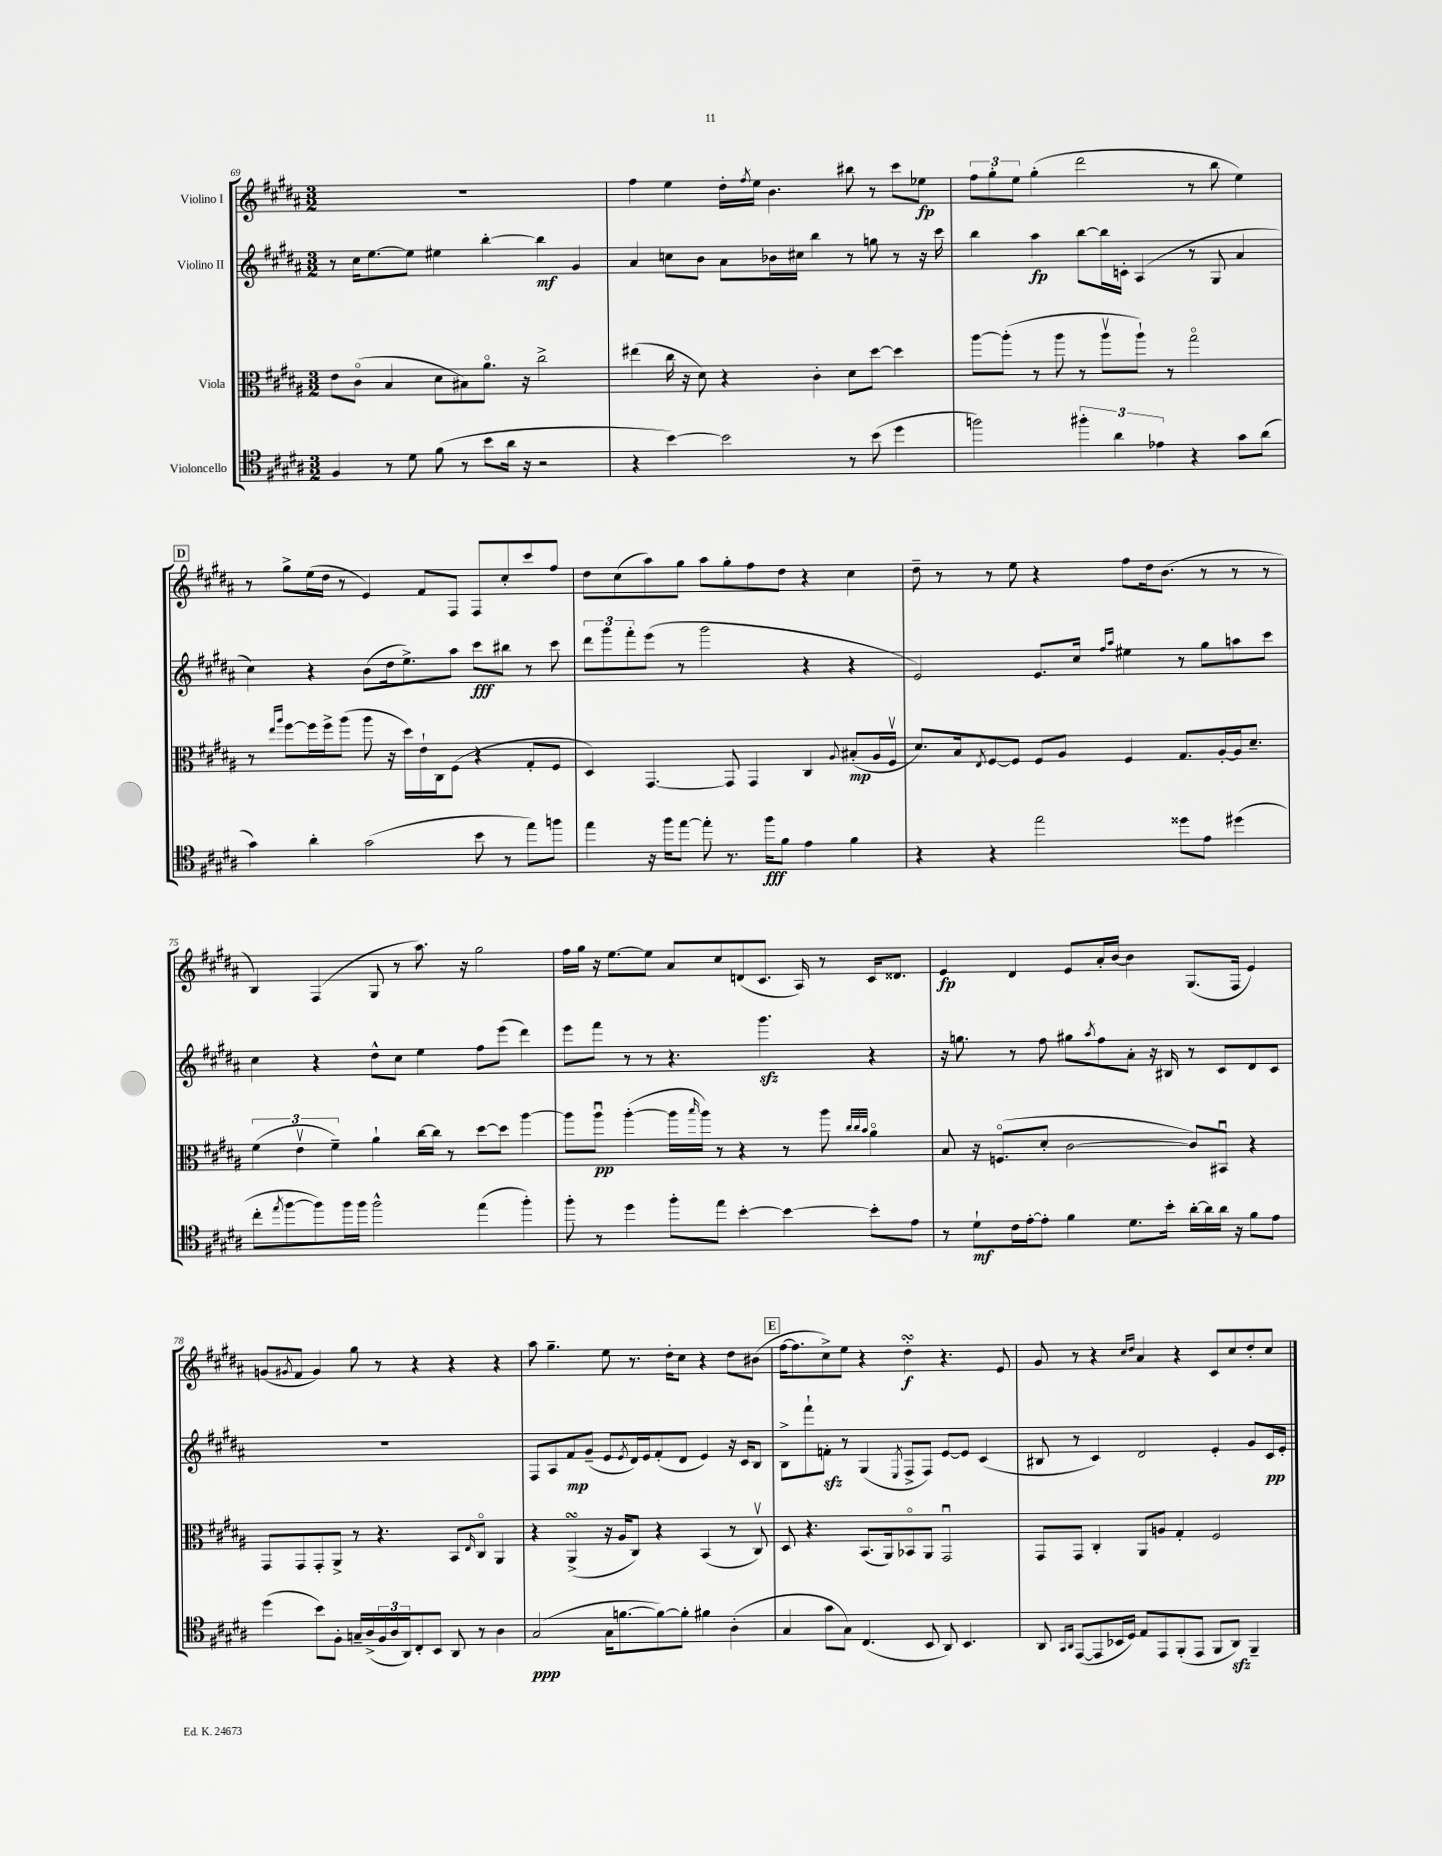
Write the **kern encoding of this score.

**kern	**dynam	**kern	**dynam	**kern	**dynam	**kern	**dynam
*part4	*part4	*part3	*part3	*part2	*part2	*part1	*part1
*staff4	*staff4	*staff3	*staff3	*staff2	*staff2	*staff1	*staff1
*I"Violoncello	*	*I"Viola	*	*I"Violino II	*	*I"Violino I	*
*clefC4	*	*clefC3	*	*clefG2	*	*clefG2	*
*k[f#c#g#d#a#]	*	*k[f#c#g#d#a#]	*	*k[f#c#g#d#a#]	*	*k[f#c#g#d#a#]	*
*M3/2	*	*M3/2	*	*M3/2	*	*M3/2	*
=69	=69	=69	=69	=69	=69	=69	=69
4F#/	.	8e\L	.	8r	.	1.r	.
.	.	(8c#\J	.	16cc#\KL	.	.	.
.	.	.	.	[8.ee\	.	.	.
8r	.	4B/	.	.	.	.	.
8d#\	.	.	.	8ee\J]	.	.	.
(8f#\	.	8d#\L	.	4ee#X\	.	.	.
8r	.	8B#X\)	.	.	.	.	.
8b\L	.	8.a#\J	.	[4bb'\	.	.	.
16a#\Jk	.	.	.	.	.	.	.
16r	.	16r	.	.	.	.	.
2r	.	2cc#^\	.	4bb\]	mf	.	.
.	.	.	.	4g#/	.	.	.
=70	=70	=70	=70	=70	=70	=70	=70
4r	.	(4ee#X\	.	4a#/	.	4ff#\	.
[4b\)	.	16cc#\	.	8ccn\L	.	4ee\	.
.	.	16r	.	.	.	.	.
.	.	8d#\)	.	8b\J	.	.	.
2b\]	.	4r	.	8a#\L	.	16dd#'\LL	.
.	.	.	.	.	.	8qff#/	.
.	.	.	.	.	.	16ee\JJ	.
.	.	.	.	16b-X\L	.	4.b\	.
.	.	.	.	16cc#X\JJ	.	.	.
.	.	4c#'\	.	4bb\	.	.	.
8r	.	8d#\L	.	8r	.	8bb#X\	.
(8b\	.	[8dd#\J	.	8ggn\	.	8r	.
4dd#\	.	4dd#\]	.	8r	.	8ccc#\L	.
.	.	.	.	16r	.	8ee-X\J	fp
.	.	.	.	16ccc#\	.	.	.
=71	=71	=71	=71	=71	=71	=71	=71
2ffn\)	.	[8aa#\L	.	4bb\	.	12ff#\L	.
.	.	.	.	.	.	12gg#'\	.
.	.	(8aa#'\J]	.	.	.	.	.
.	.	.	.	.	.	12ee\J	.
.	.	8r	.	4aa#\	fp	(4gg#'\	.
.	.	8aa#\	.	.	.	.	.
6ff#X'\	.	8r	.	[8bb\L	.	2ddd#\	.
.	.	8aa#v\L	.	16bb\L]	.	.	.
6a#\	.	.	.	.	.	.	.
.	.	.	.	16cn'\JJ	.	.	.
.	.	8aa#`\J)	.	(4A#/	.	.	.
6e-X\	.	.	.	.	.	.	.
.	.	8r	.	.	.	.	.
4r	.	2gg#\	.	8r	.	8r	.
.	.	.	.	8G#/	.	8bb\	.
8g#\L	.	.	.	4a#/	.	4ee\)	.
(8a#\J	.	.	.	.	.	.	.
!!LO:LB:g=z
!!LO:REH:place=s1:t=D
=72	=72	=72	=72	=72	=72	=72	=72
4g#\)	.	8r	.	4cc#\)	.	8r	.
.	.	16qqee/LL	.	.	.	.	.
.	.	16qqaa#/JJ	.	.	.	.	.
.	.	[8ff#\L	.	.	.	8gg#^\L	.
4a#'\	.	16ff#\L]	.	4r	.	(16ee\L	.
.	.	16ff#^\J	.	.	.	16dd#\JJ	.
.	.	(8aa#\J	.	.	.	8r	.
(2g#\	.	8aa#\	.	(8b\L	.	4e/)	.
.	.	16r	.	16dd#\k	.	.	.
.	.	16dd#\LL)	.	8.ee^\)	.	.	.
.	.	16e`\	.	.	.	8f#/L	.
.	.	16C#\J	.	.	.	.	.
.	.	(8F#\J	.	8aa#\J	.	8F#/J	.
8b\	.	4r	.	8ccc#\L	fff	8F#/L	.
8r	.	.	.	8bb#X\J	.	8cc#'/	.
8ee\L)	.	8G#'/L	.	8r	.	8ccc#/	.
8ffn\J	.	8F#/J	.	8ccc#\	.	8ff#/J	.
=73	=73	=73	=73	=73	=73	=73	=73
4ee\	.	4D#/)	.	12ddd#\L	.	8dd#\L	.
.	.	.	.	12ggg#\	.	.	.
.	.	.	.	.	.	(8cc#\	.
.	.	.	.	12fff#'\	.	.	.
16r	.	[4.GG#/	.	(8eee\J	.	8aa#\)	.
16ff#\KL	.	.	.	.	.	.	.
[8ee\J	.	.	.	8r	.	8gg#\J	.
8ee'\]	.	.	.	2ggg#\	.	8aa#\L	.
8.r	.	8GG#/]	.	.	.	8gg#'\	.
.	.	4GG#/	.	.	.	8ff#\	.
16ff#\KL	fff	.	.	.	.	.	.
8f#\J	.	.	.	.	.	8dd#\J	.
4e\	.	4C#/	.	4r	.	4r	.
.	.	8qqA#/	.	.	.	.	.
4f#\	.	(8B#X'/L	mp	4r	.	4cc#\	.
.	.	16A#/L	.	.	.	.	.
.	.	16F#v/JJ	.	.	.	.	.
=74	=74	=74	=74	=74	=74	=74	=74
4r	.	8.d#/L)	.	2e/)	.	8dd#~\	.
.	.	.	.	.	.	8r	.
.	.	16B/k	.	.	.	.	.
.	.	8qE/	.	.	.	.	.
4r	.	[8F#/	.	.	.	8r	.
.	.	8F#/J]	.	.	.	8ee\	.
2ee\	.	8F#/L	.	8.e/L	.	4r	.
.	.	8A#/J	.	.	.	.	.
.	.	.	.	16cc#/Jk	.	.	.
.	.	.	.	16qqff#/LL	.	.	.
.	.	.	.	16qqaa#/JJ	.	.	.
.	.	4F#/	.	4ee#X\	.	8ff#\L	.
.	.	.	.	.	.	16dd#\k	.
.	.	.	.	.	.	(8.b\J	.
8dd##X\L	.	8.G#/L	.	8r	.	.	.
8e\J	.	.	.	8gg#\L	.	8r	.
.	.	[16A#'/L	.	.	.	.	.
(4dd#X\	.	16A#/J]	.	8aan\	.	8r	.
.	.	8.d#~/J	.	.	.	.	.
.	.	.	.	8ccc#\J	.	8r	.
!!LO:LB:g=z
=75	=75	=75	=75	=75	=75	=75	=75
8cc#'\L	.	(6f#\	.	4cc#\	.	4B/)	.
8qee/	.	.	.	.	.	.	.
[8ff#\	.	.	.	.	.	.	.
.	.	6ev\	.	.	.	.	.
8ff#\])	.	.	.	4r	.	(4F#/	.
.	.	6f#~\)	.	.	.	.	.
16ff#\L	.	.	.	.	.	.	.
16ff#\JJ	.	.	.	.	.	.	.
2ff#^^\	.	4a#`\	.	8dd#^^\L	.	8G#/	.
.	.	.	.	8cc#\J	.	8r	.
.	.	[16cc#\LL	.	4ee\	.	8.aa#\)	.
.	.	16cc#\JJ]	.	.	.	.	.
.	.	8r	.	.	.	.	.
.	.	.	.	.	.	16r	.
(4ee\	.	[8dd#\L	.	8ff#\L	.	2gg#\	.
.	.	8dd#\J]	.	(8eee\J	.	.	.
4ff#'\)	.	[4aa#\	.	4ddd#\)	.	.	.
=76	=76	=76	=76	=76	=76	=76	=76
8ff#'\	.	8aa#\L]	.	8eee\L	.	16ff#\LL	.
.	.	.	.	.	.	16gg#\JJ	.
8r	.	8aa#u\J	pp	8fff#\J	.	16r	.
.	.	.	.	.	.	[8.ee\L	.
4dd#\	.	([4aa#'\	.	8r	.	.	.
.	.	.	.	8r	.	8ee\J]	.
8ff#'\L	.	16aa#\LL]	.	4.r	.	8a#/L	.
.	.	16qqbb/	.	.	.	.	.
.	.	16aa#\JJ)	.	.	.	.	.
8ee\J	.	8r	.	.	.	8cc#/	.
[4b'\	.	4r	.	.	.	(8dn/	.
.	.	.	.	4.ggg#zz\	.	8.c#/J	.
4b\_	.	8r	.	.	.	.	.
.	.	.	.	.	.	16A#/)	.
.	.	8aa#\	.	.	.	8r	.
.	.	32qqcc#/LLL	.	.	.	.	.
.	.	32qqcc#/	.	.	.	.	.
.	.	32qqb/JJJ	.	.	.	.	.
8b'\L]	.	4a#\	.	4r	.	16c#/KL	.
.	.	.	.	.	.	8.d##X/J	.
8e\J	.	.	.	.	.	.	.
=77	=77	=77	=77	=77	=77	=77	=77
8r	.	8B/	.	16r	.	4e/	fp
.	.	.	.	8.ggn\	.	.	.
8d#`\L	mf	16r	.	.	.	.	.
.	.	(8.Fn/L	.	.	.	.	.
16c#\L	.	.	.	8r	.	4d#/	.
[16e'\J	.	.	.	.	.	.	.
8e'\J]	.	8d#'/J	.	8ff#\	.	.	.
4f#\	.	[2c#\	.	8gg#X\L	.	8e/L	.
.	.	.	.	8qaa#/	.	.	.
.	.	.	.	8ff#\	.	16a#'/L	.
.	.	.	.	.	.	[16b/JJ	.
8.d#\L	.	.	.	8a#'\J	.	4b\]	.
.	.	.	.	16r	.	.	.
16b'\Jk	.	.	.	16B#X/	.	.	.
[16a#'\LL	.	8c#/L])	.	8r	.	(8.G#/L	.
16a#\]	.	.	.	.	.	.	.
16a#\JJ	.	8BB#Xu/J	.	8c#/L	.	.	.
16r	.	.	.	.	.	16F#/Jk	.
8f#\L	.	4r	.	8d#/	.	4e/)	.
8e\J	.	.	.	8c#/J	.	.	.
!!LO:LB:g=z
=78	=78	=78	=78	=78	=78	=78	=78
(4dd#\	.	8GG#/L	.	1.r	.	(8gn/L	.
.	.	.	.	.	.	8qg#X/	.
.	.	8GG#/	.	.	.	8f#/J	.
8b\L)	.	8GG#'/	.	.	.	4g#/)	.
8F#'\J	.	8AA#^/J	.	.	.	.	.
16Gn~/LL	.	8r	.	.	.	8gg#\	.
(16A#^/	.	.	.	.	.	.	.
24F#/	.	4.r	.	.	.	8r	.
24A#/	.	.	.	.	.	.	.
24AA#/J)	.	.	.	.	.	.	.
8C#'/	.	.	.	.	.	4r	.
8BB/J	.	.	.	.	.	.	.
8AA#/	.	8BB/L	.	.	.	4r	.
.	.	16qqE/	.	.	.	.	.
8r	.	8C#/J	.	.	.	.	.
4A#\	.	4AA#/	.	.	.	4r	.
=79	=79	=79	=79	=79	=79	=79	=79
(2G#/	ppp	4r	.	8F#/L	.	8aa#\	.
.	.	.	.	8A#/	.	4.gg#~\	.
.	.	(4AA#sSsS^/	.	8f#/	mp	.	.
.	.	.	.	(8g#~/J	.	.	.
16G#\KL	.	16r	.	8e/L	.	8ee\	.
[8.fn\	.	16A#/KL	.	.	.	.	.
.	.	.	.	8qe/	.	.	.
.	.	8C#/J)	.	16d#/L)	.	8.r	.
.	.	.	.	16e/J	.	.	.
8f\_)	.	4r	.	(8f#'/	.	.	.
.	.	.	.	.	.	16dd#'\KL	.
8f'\J]	.	.	.	8d#/J	.	8cc#\J	.
4f#X\	.	(4BB/	.	4e/)	.	4r	.
(4A#'\	.	8r	.	16r	.	8dd#\L	.
.	.	.	.	16c#/KL	.	.	.
.	.	8C#v/)	.	8B/J	.	(8b#X\J	.
!!LO:REH:place=s1:t=E
=80	=80	=80	=80	=80	=80	=80	=80
4G#/	.	8D#/	.	8B^\L	.	[16ff#\KL	.
.	.	.	.	.	.	8.ff#\]	.
.	.	4.r	.	8fff#`\	.	.	.
8g#\L	.	.	.	8fnzz'\J	.	8cc#^\)	.
8G#\J)	.	.	.	8r	.	8ee\J	.
(4.C#/	.	(8.BB/L	.	(4G#/	.	4r	.
.	.	16AA#/k)	.	.	.	.	.
.	.	.	.	8qE/	.	.	.
.	.	8BB-X/	.	8F#^/L	.	4dd#sSsS'\	f
8BB/	.	8AA#/J	.	8F#/J)	.	.	.
8AA#/)	.	2GG#u/	.	[8e/L	.	4.r	.
4.BB/	.	.	.	8e/J]	.	.	.
.	.	.	.	(4c#/	.	.	.
.	.	.	.	.	.	8e/	.
=81	=81	=81	=81	=81	=81	=81	=81
8AA#/	.	8GG#/L	.	8B#X/	.	8g#/	.
16qqGG#/LL	.	.	.	.	.	.	.
16qqAA#/JJ	.	.	.	.	.	.	.
([8EE/L	.	8GG#/J	.	8r	.	8r	.
8EE/]	.	4C#'/	.	4c#/)	.	4r	.
16BB-X/L	.	.	.	.	.	.	.
16D#/JJ)	.	.	.	.	.	.	.
.	.	.	.	.	.	16qqcc#/LL	.
.	.	.	.	.	.	16qqdd#/JJ	.
8E/L	.	8AA#/L	.	2d#/	.	4a#/	.
8EE/	.	8An/J	.	.	.	.	.
(8FF#'/	.	4G#'/	.	.	.	4r	.
8EE/J	.	.	.	.	.	.	.
8FF#/L	.	2F#/	.	4e'/	.	8c#/L	.
8AA#zz/J)	.	.	.	.	.	8cc#/	.
4FF#~/	.	.	.	8g#/L	.	8dd#'/	.
.	.	.	.	16c#/L	pp	8cc#/J	.
.	.	.	.	16e'/JJ	.	.	.
==	==	==	==	==	==	==	==
*-	*-	*-	*-	*-	*-	*-	*-
